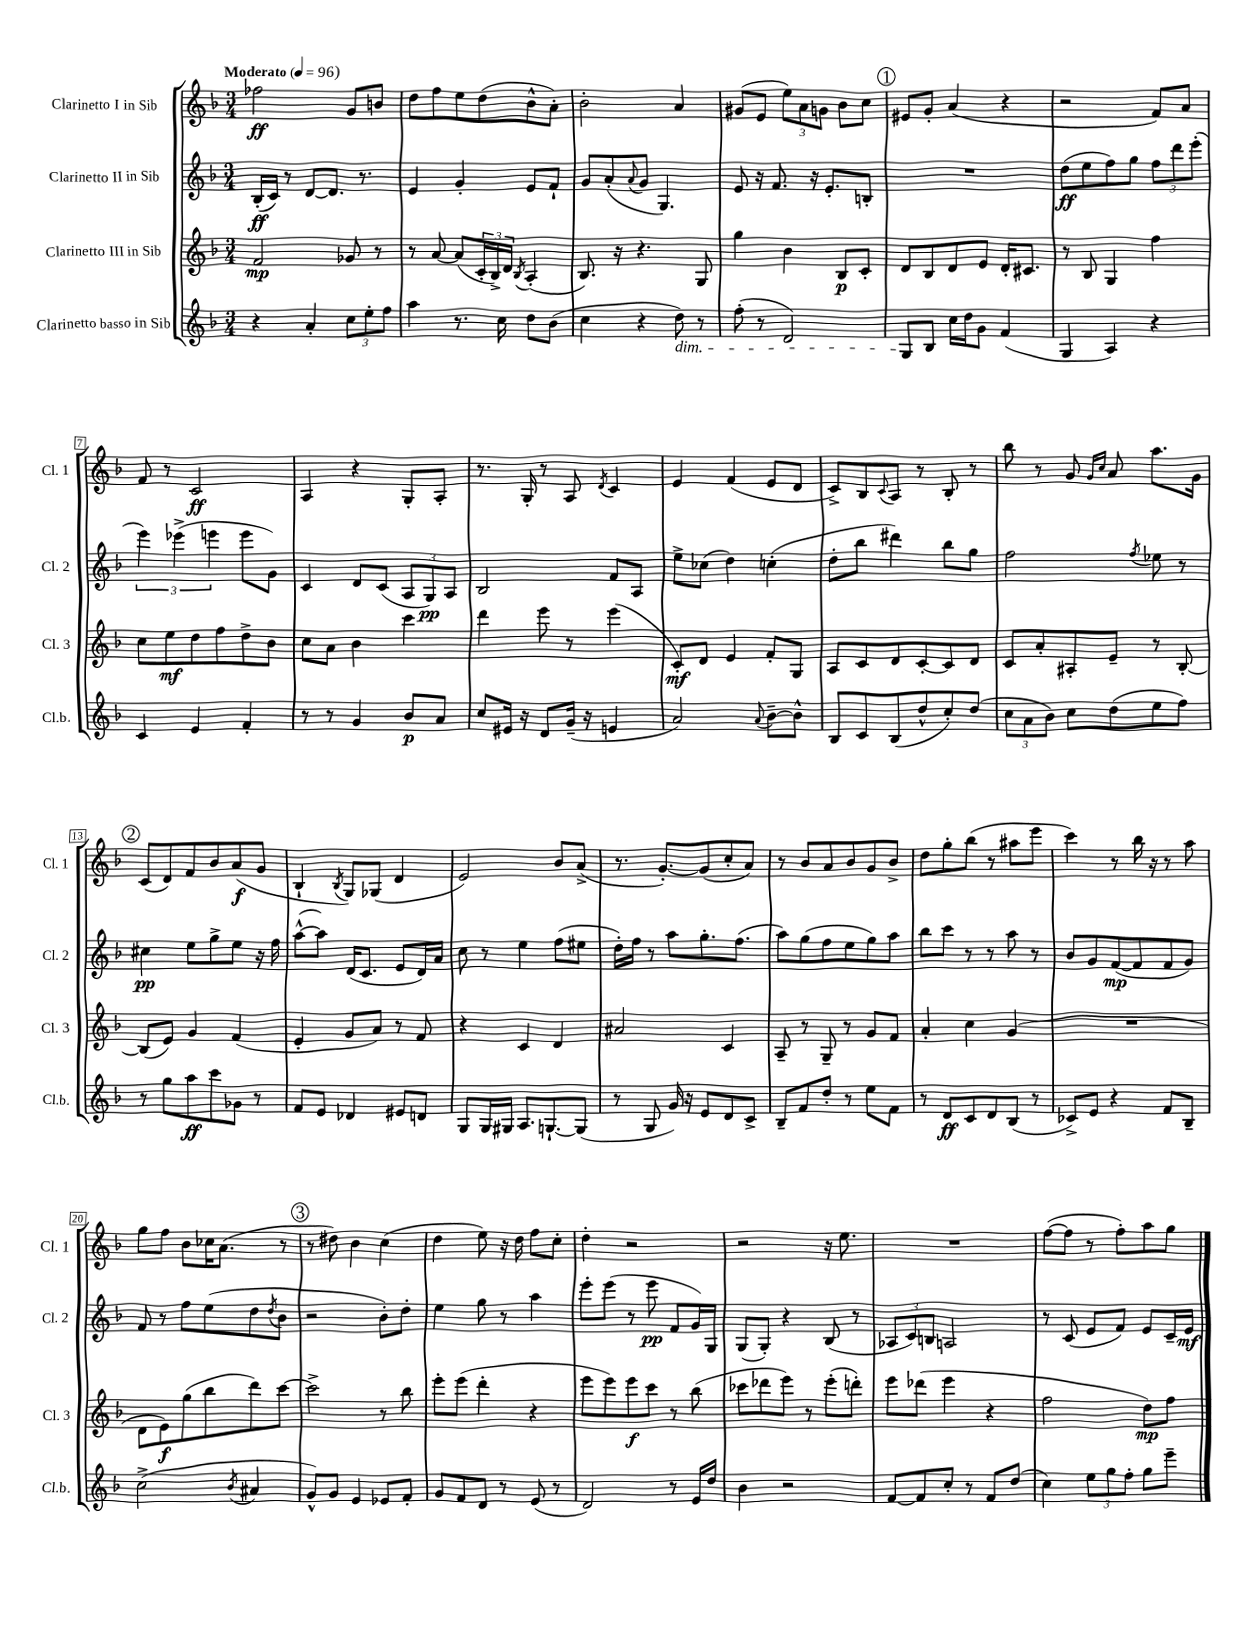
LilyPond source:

<<
\new StaffGroup <<
\new Staff = "s0" \with { instrumentName = "Clarinetto I in Sib" shortInstrumentName = "Cl. 1" } {
    \clef treble \key f \major \numericTimeSignature \time 3/4 \tempo "Moderato" 4 = 96
    fes''2\ff g'8 b'8 |
    d''8 f''8 e''8 d''8( bes'8-^ a'8-.) |
    bes'2-. a'4 |
    gis'8( e'8 \tuplet 3/2 { e''8) a'8 g'8 } bes'8 c''8 |
    \mark \markup { \circle "1" } eis'8 g'8-. a'4( r4 |
    r2 f'8) a'8 |
    f'8 r8 c'2\ff |
    a4 r4 g8-. a8-. |
    r8. g16-. r8 a8 \acciaccatura { d'8 } c'4 |
    e'4 f'4( e'8 d'8 |
    c'8->) bes8 \appoggiatura { c'8 } a8 r8 bes8-. r8 |
    bes''8 r8 g'8 \grace { g'16 c''16 } a'8 a''8. g'16 |
    \mark \markup { \circle "2" } c'8( d'8) f'8 bes'8 a'8\f( g'8 |
    bes4-! \acciaccatura { bes8 } g8) ges8( d'4 |
    e'2) bes'8 a'8->( |
    r8. g'8.~-.) g'8( c''8-. a'8) |
    r8 bes'8 a'8 bes'8 g'8 bes'8-> |
    d''8 g''8-. bes''8( r8 ais''8 e'''8 |
    c'''4) r8 bes''16 r16 r8 a''8 |
    g''8 f''8 bes'8 ces''16 a'8.( r8 |
    \mark \markup { \circle "3" } r8 dis''8) bes'4 c''4( |
    d''4 e''8) r16 d''16 f''8 c''8-. |
    d''4-. r2 |
    r2 r16 e''8. |
    R2. |
    f''8~( f''8 r8 f''8-.) a''8 g''8 \bar "|." |
}
\new Staff = "s1" \with { instrumentName = "Clarinetto II in Sib" shortInstrumentName = "Cl. 2" } {
    \clef treble \key f \major \numericTimeSignature \time 3/4
    bes16-.\ff( c'16) r8 d'8~ d'8. r8. |
    e'4 g'4-. e'8 f'8-! |
    g'8 a'8-.( \appoggiatura { a'8 } g'8 g4.) |
    e'8 r16 f'8. r16 e'8.-. b8-. |
    \mark \markup { \circle "1" } R2. |
    d''8\ff( e''8 f''8) g''8 \tuplet 3/2 { f''8 d'''8 e'''8-.( } |
    \tuplet 3/2 { e'''4) ees'''4->( e'''4 } e'''8 g'8) |
    c'4 d'8 c'8( \tuplet 3/2 { a8 g8\pp) a8 } |
    bes2 f'8 a8 |
    e''8-> ces''8( d''4) c''4-.( |
    d''8-. bes''8 dis'''4) bes''8 g''8 |
    f''2 \acciaccatura { f''8 } ees''8 r8 |
    \mark \markup { \circle "2" } cis''4\pp e''8 g''8-> e''8 r16 f''16 |
    a''8~-^( a''8) d'16( c'8. e'8 d'16) a'16 |
    c''8 r8 e''4 f''8( eis''8 |
    d''16-.) f''16 r8 a''8 g''8.-. f''8.( |
    a''8) g''8( f''8 e''8 g''8) a''8 |
    bes''8 c'''8 r8 r8 a''8 r8 |
    bes'8 g'8 f'8~\mp( f'8 f'8 g'8) |
    f'8 r8 f''8 e''8( d''8 \acciaccatura { d''8 } bes'8 |
    \mark \markup { \circle "3" } r2 bes'8-.) d''8-. |
    e''4 g''8 r8 a''4 |
    e'''8-. e'''8( r8 e'''8\pp f'8 g'16) g16 |
    g8( g8-.) r4 bes8( r8 |
    \tuplet 3/2 { aes8 c'8) b8 } a2 |
    r8 c'8( e'8 f'8) e'8 c'16-- e'16\mf \bar "|." |
}
\new Staff = "s2" \with { instrumentName = "Clarinetto III in Sib" shortInstrumentName = "Cl. 3" } {
    \clef treble \key f \major \numericTimeSignature \time 3/4
    f'2\mp ges'8 r8 |
    r8 a'8~ a'8( \tuplet 3/2 { c'16-. bes16->) d'16 } \acciaccatura { bes8 } a4-.( |
    bes8.) r16 r4. g8 |
    g''4 bes'4 bes8\p c'8-. |
    \mark \markup { \circle "1" } d'8 bes8 d'8 e'8 d'16-. cis'8. |
    r8 bes8 g4 f''4 |
    c''8 e''8\mf d''8 f''8 d''8-> bes'8 |
    c''8 a'8 bes'4 c'''4 |
    d'''4 e'''8 r8 e'''4( |
    c'8-.\mf) d'8 e'4 f'8-. g8 |
    a8 c'8 d'8 c'8~-. c'8 d'8 |
    c'8 a'8-. ais8-. e'8-- r8 bes8~-. |
    \mark \markup { \circle "2" } bes8( e'8) g'4 f'4( |
    e'4-. g'8 a'8) r8 f'8 |
    r4 c'4 d'4 |
    ais'2 c'4 |
    a8-- r8 g8-- r8 g'8 f'8 |
    a'4-. c''4 g'4( |
    R2. |
    d'8 e'8\f) g''8( bes''8 d'''8) c'''8~ |
    \mark \markup { \circle "3" } c'''2-> r8 bes''8 |
    e'''8-. e'''8( d'''4-. r4 |
    e'''8 e'''8) e'''8\f c'''8 r8 bes''8( |
    ces'''8 des'''8 e'''8) r8 e'''8-.( d'''8-.) |
    e'''8 des'''8( e'''4 r4 |
    f''2 d''8\mp) f''8 \bar "|." |
}
\new Staff = "s3" \with { instrumentName = "Clarinetto basso in Sib" shortInstrumentName = "Cl.b." } {
    \clef treble \key f \major \numericTimeSignature \time 3/4
    r4 a'4-. \tuplet 3/2 { c''8 e''8-. f''8 } |
    a''4 r8. c''16 d''8 bes'8( |
    c''4 r4 d''8\dim) r8 |
    f''8-.( r8 d'2) |
    \mark \markup { \circle "1" } g8\! bes8 c''16 d''16 g'8 f'4( |
    g4 a4) r4 |
    c'4 e'4 f'4-. |
    r8 r8 g'4 bes'8\p a'8 |
    c''8 eis'16 r16 d'8 g'16--( r16 e'4 |
    a'2) \appoggiatura { a'8 } bes'8~-- bes'8-^ |
    bes8 c'8 bes8( d''8-^ c''8-.) d''8( |
    \tuplet 3/2 { c''8 a'8 bes'8) } c''8 d''8( e''8 f''8) |
    \mark \markup { \circle "2" } r8 g''8 a''8\ff c'''8 ges'8 r8 |
    f'8 e'8 des'4 eis'8 d'8 |
    g8 g16 gis16 a8. g8.~-! g8( |
    r8 g8 g'16) r16 e'8 d'8 c'8-> |
    bes8-- f'8 d''8-. r8 e''8 f'8 |
    r8 d'8\ff c'8 d'8 bes8( r8 |
    ces'8->) e'8 r4 f'8 bes8-- |
    c''2->( \acciaccatura { bes'8 } ais'4 |
    \mark \markup { \circle "3" } g'8-^) g'8 e'4 ees'8 f'8-. |
    g'8 f'8 d'8 r8 e'8( r8 |
    d'2) r8 e'16 d''16 |
    bes'4 r2 |
    f'8~ f'8 c''8-. r8 f'8 d''8( |
    c''4) \tuplet 3/2 { e''8 g''8 f''8-. } g''8 e'''8-- \bar "|." |
}
>>
>>
\layout { \context { \Score \override BarNumber.stencil = #(make-stencil-boxer 0.1 0.3 ly:text-interface::print) } }
